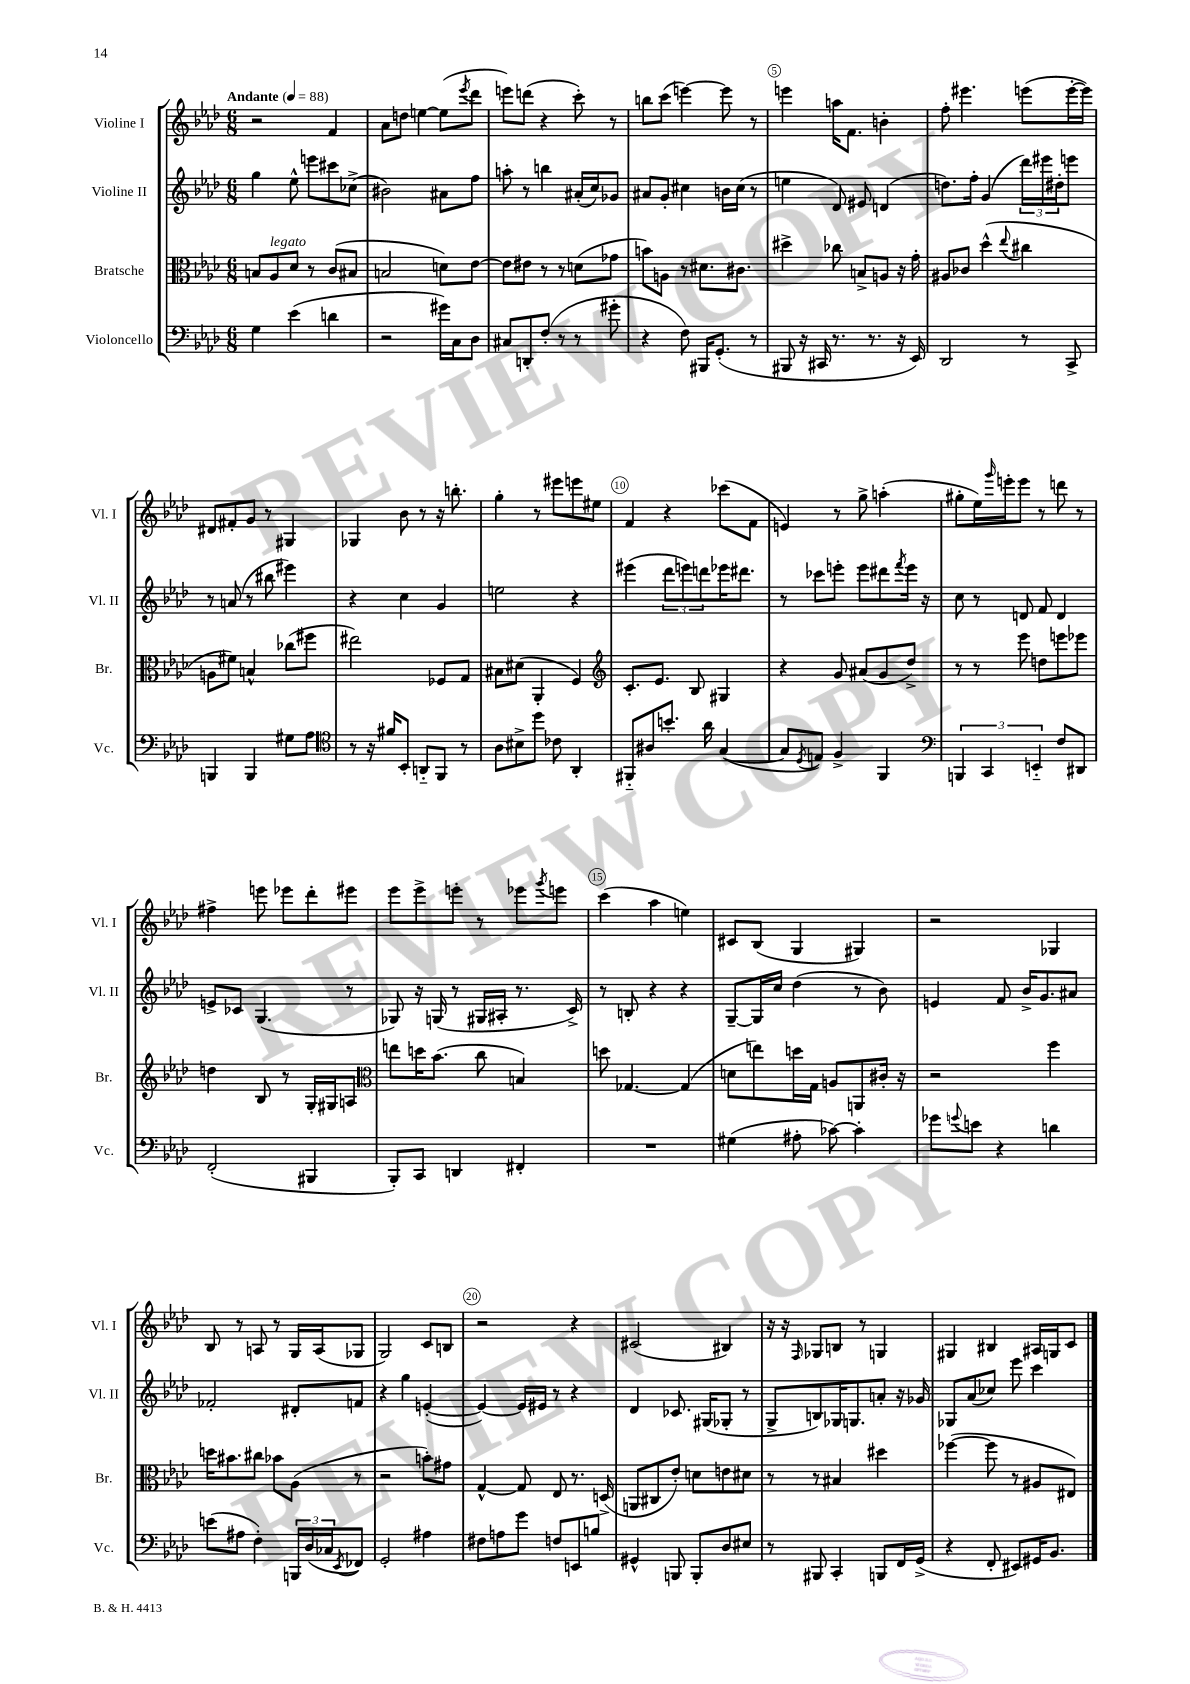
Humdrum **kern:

**kern	**kern	**kern	**kern
*staff4	*staff3	*staff2	*staff1
*clefF4	*clefC3	*clefG2	*clefG2
*k[b-e-a-d-]	*k[b-e-a-d-]	*k[b-e-a-d-]	*k[b-e-a-d-]
*M6/8	*M6/8	*M6/8	*M6/8
*MM88	*MM88	*MM88	*MM88
4G\	8B/L	4gg\	2r
.	8A-/	.	.
(4e-\	8d-/J	8ee-^^\	.
.	8r	8eee\L	.
4d\	(8c/L	8ccc#\	4f/
.	8B#/J	(8cc-^\J	.
=	=	=	=
2r	2B/	2b#\)	8a-\L
.	.	.	8dd\J
.	.	.	[4ee\
16g#\LL)	8d\L)	8a#\L	(8ee\]L
16C\J	.	.	.
.	.	.	8qeee-/
8D-\J	[8e-\J	8ff\J	8ddd-\J
=	=	=	=
8C#/L	8e-\]L	8aa'\	8eee\L)
8DD'/	8e#\J	8r	(8ddd\J
(8F'/J	8r	4bb\	4r
8r	8r	.	.
8r	(8d\L	(16a#'/LL	8ccc'\)
.	.	16cc/J)	.
8g#'\	8g-\J	8g-/J	8r
=	=	=	=
4r	8b\L)	8a#/L	8bb\L
.	8A\J	8g'/J	(8ccc\J
8F\)	8r	4cc#\	[4eee\)
16BBB#/LK	8.d#\L	.	.
(8.GG'/J	.	.	.
.	.	16b\LL	8eee\]
.	8.c#\J	(16cc#\JJ	.
8r	.	8r	8r
=	=	=	=
8BBB#/	4dd#^\	4ee\	4eee\
16r	.	.	.
16CC#/	.	.	.
8.r	8cc-\	8d-/)	16aa\LK
.	.	.	8.f\J
.	8B^/L	8e#/	.
8.r	.	.	.
.	8A/J	(4d/	4b'\
16r	16r	.	.
16EE-/)	16g'\	.	.
=	=	=	=
2DD-/	8A#/L	8.dd\L)	8ff'\
.	8c-/J	.	4.eee#\
.	.	16ff'\Jk	.
.	(4dd-^^\	(4g/	.
.	8qqee-/	.	.
8r	4cc#\	24ddd-\LL)	(8eee\L
.	.	24eee#\	.
.	.	24dd#'\J	.
8CC^/	.	8eee\J	[16eee'\L
.	.	.	16eee\]JJ)
=	=	=	=
4BBB/	8A\L	8r	8d#/L
.	8f#\J)	(8a/	8f#'/
4BBB/	4B^^/	8r	8g/J
.	.	8bb#\	8r
8G#\L	(8cc-\L	4eee#\)	4G#/
8A-\J	8ff#\J	.	.
=	=	=	=
*clefC4	*	*	*
8r	2ee#\)	4r	4G-/
16r	.	.	.
16f#/LK	.	.	.
8BB-'/J	.	4cc\	8b-\
8AA'~/L	.	.	8r
8FF/J	8F-/L	4g/	16r
.	.	.	8.bb'\
8r	8G/J	.	.
=	=	=	=
8A-\L	8B#\L	2ee\	4gg'\
8B#^\	(8d#\J	.	.
8dd-\J	4AA-'/	.	8r
8c-\	.	.	8eee#\L
4AA-'/	4F/)	4r	8eee\
.	.	.	8ee#\J
=	=	=	=
*	*clefG2	*	*
8FF#'~/L	8.c'/L	(4eee#\	4f/
8A#/	.	.	.
.	8.e-/J	.	.
8.b'/J	.	12ddd-\L	4r
.	.	12eee\)	.
.	8B-/	.	.
.	.	12ddd\	.
16a-\	.	.	.
([4G/	4G#/	16eee-\K	(8ccc-\L
.	.	8.ddd#\J	.
.	.	.	8f\J
=	=	=	=
8G/]L	4r	8r	4e/)
8qD-/	.	.	.
8E/J)	.	8ccc-\L	.
4F^/	8g/	8eee'\J	8r
.	(8a#/L	8eee\L	8gg^\
4FF/	8g/	8ddd#\	(4aa'\
.	.	8qfff/	.
.	8dd-^/J)	16eee\Jk	.
.	.	16r	.
=	=	=	=
*clefF4	*	*	*
6BBB/	8r	8cc\	8gg#'\L
.	8r	8r	16ee-\L)
6CC/	.	.	.
.	.	.	16qqggg/
.	.	.	16eee'\J
.	8eee-\	8d/	8eee\J
6EE'~/	.	.	.
.	8dd\L	8f/	8r
8F/L	8eee\	4d/	8ddd\
8DD#/J	8eee-\J	.	8r
=	=	=	=
(2FF'/	4dd\	8e^/L	4ff#^\
.	.	8c-/J	.
.	8B-/	(4.G/	8eee\
.	8r	.	8eee-\L
4BBB#/	16G'/LL	.	8ddd-'\
.	16G#/J	.	.
.	8A/J	8r	8eee#\J
=	=	=	=
*	*clefC3	*	*
8BBB-'/L)	8ee\L	8G-/)	8eee-\L
8CC/J	16dd\K	16r	8eee-^\
.	(8.b-\J	(16G/	.
4DD/	.	8r	8eee'\J
.	8cc\	16G#/LL	8r
.	.	16A#'/JJ	.
4FF#'/	4B/)	8.r	8eee-\L
.	.	.	8qggg/
.	.	.	8eee\J
.	.	16c^/)	.
=	=	=	=
2.r	8dd\	8r	(4ccc\
.	[4.G-/	8B'/	.
.	.	4r	4aa-\
.	(4G-/]	4r	4ee\)
=	=	=	=
(4G#\	8d\L	[8G~/L	8c#/L
.	8ee\)	16G/]L	(8B-/J
.	.	16cc/JJ	.
8A#'\	16dd\L	(4dd-\	4G/
.	16G\JJ	.	.
[8c-\)	8A/L	.	.
4c-'\]	8AA/	8r	4G#/)
.	16c#'/Jk	8b-\)	.
.	16r	.	.
=	=	=	=
8g-\L	2r	4e/	2r
8qqg/	.	.	.
8e\J	.	.	.
4r	.	8f/	.
.	.	16b-^/LK	.
.	.	8.g/	.
4d\	4ff\	.	4G-/
.	.	8a#/J	.
=	=	=	=
(8e\L	16dd\LK	2f-'/	8B-/
.	8.b#\	.	.
8A#\J	.	.	8r
4F'\)	8cc#\J	.	8A/
.	8b-\L	.	8r
24BBB/LL	(8A-\J	8d#'/L	16G/LL
(24D-/	.	.	.
.	.	.	(16A/J
24C-/J	.	.	.
8qEE-/	.	.	.
8FF-/J)	8r	8f/J	8G-/J
=	=	=	=
2GG'/	2r	4r	2G/)
.	.	4gg\	.
4A#\	8b'\L)	([4e'/	8c/L
.	8g#\J	.	8B/J
=	=	=	=
8F#\L	[4G^^/	4e/_)	2r
8A\	.	.	.
8g\J	8G/]	16e/]LL	.
.	.	16e#/JJ	.
8F/L	8E-/	8r	.
8EE/	8.r	4r	4r
8B/J	.	.	.
.	(16D^/	.	.
=	=	=	=
4GG#^^/	8AA/L	4d-/	(2c#/
.	8C#/	.	.
8BBB/	8e-'/J)	8.c-/	.
8BBB'/L	8d\L	.	.
.	.	(16G#/LK	.
8D-/	8e\	8G-'/J	4B#/)
8E#/J	8d#\J	8r	.
=	=	=	=
8r	8r	8G^/L	16r
.	.	.	16r
.	.	.	16qqF/
8BBB#/	8r	8B/)	8G-/L
4CC'/	4B#/	16G-/K	8B/J
.	.	8.G/	.
.	.	.	8r
8BBB/L	4dd#\	8a'/J	4G/
16FF/L	.	16r	.
(16GG^/JJ	.	16g-/	.
=	=	=	=
4r	([4ff-\	8G-/L	4G#/
.	.	(8a-/	.
8FF'/	8ff-\]	8cc-/J)	4B#/
8EE#/L)	8r	8eee-\	.
16GG#/K	8A#/L	4ccc\	16A#/LL
8.BB-/J	.	.	16G/J
.	8E#/J)	.	8c/J
==	==	==	==
*-	*-	*-	*-
